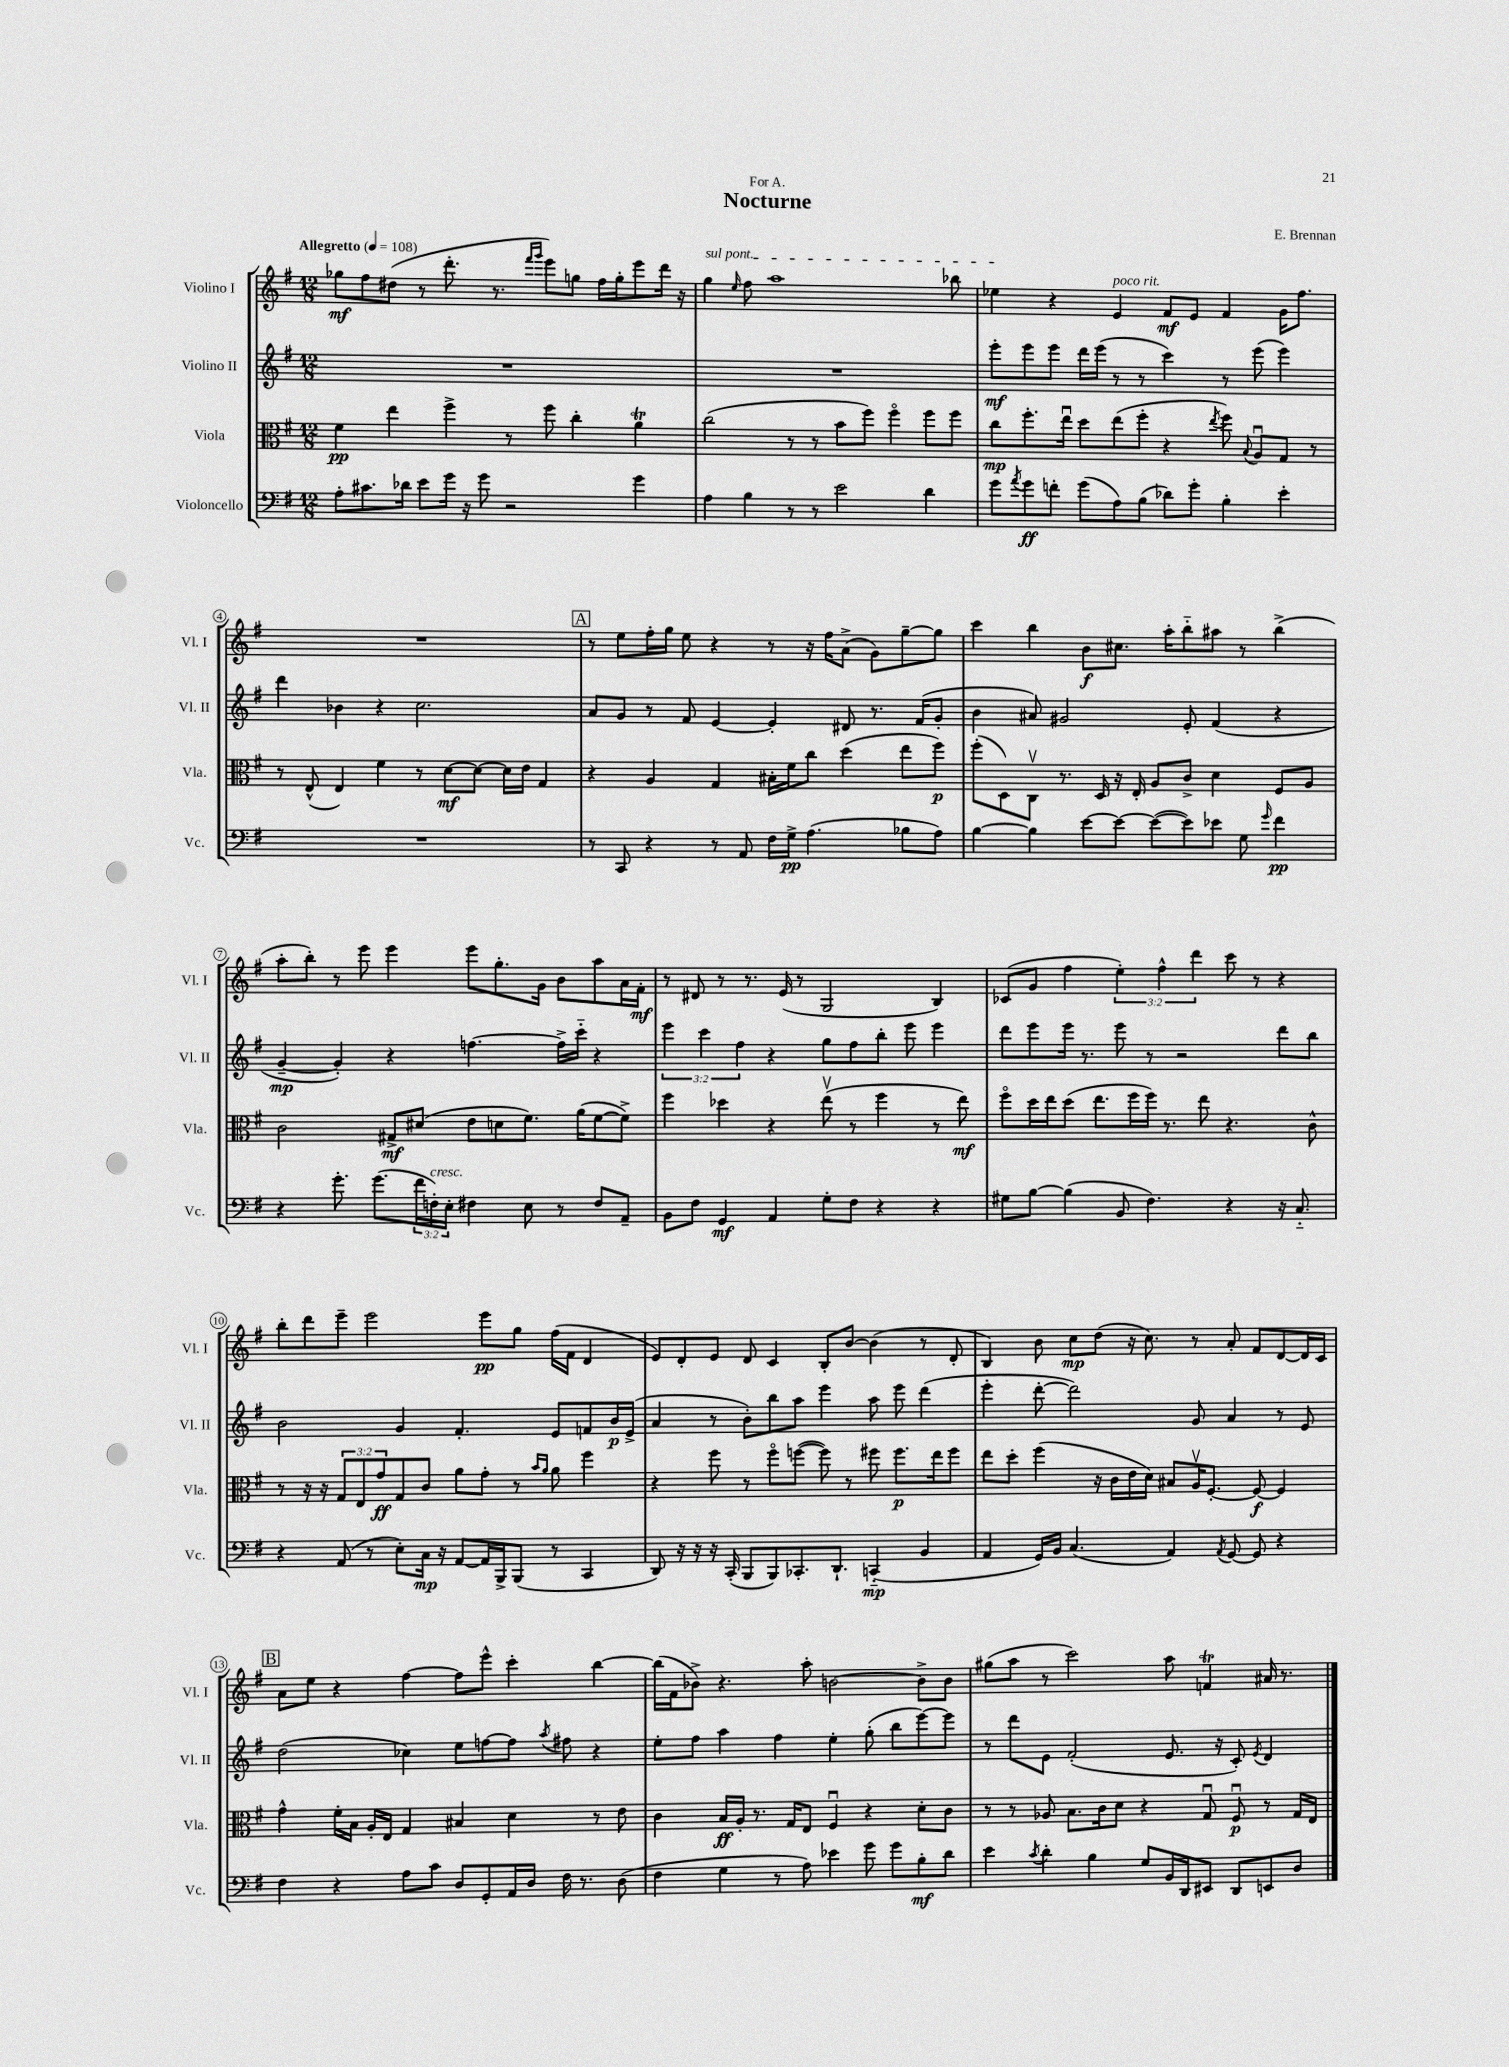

**kern	**dynam	**kern	**dynam	**kern	**dynam	**kern	**dynam
*part4	*part4	*part3	*part3	*part2	*part2	*part1	*part1
*staff4	*staff4	*staff3	*staff3	*staff2	*staff2	*staff1	*staff1
*I"Violoncello	*	*I"Viola	*	*I"Violino II	*	*I"Violino I	*
*I'Vc.	*	*I'Vla.	*	*I'Vl. II	*	*I'Vl. I	*
*clefF4	*	*clefC3	*	*clefG2	*	*clefG2	*
*k[f#]	*	*k[f#]	*	*k[f#]	*	*k[f#]	*
*M12/8	*	*M12/8	*	*M12/8	*	*M12/8	*
*MM108	*	*MM108	*	*MM108	*	*MM108	*
=1	=1	=1	=1	=1	=1	=1	=1
!	!	!	!	!	!	!LO:TX:a:B:t=Allegretto	!
8A'\L	.	4f#\	pp	1.r	.	8gg-X\L	mf
8.c#X\	.	.	.	.	.	8ff#\	.
.	.	4ee\	.	.	.	(8dd#X\J	.
16d-X\Jk	.	.	.	.	.	.	.
8e\L	.	.	.	.	.	8r	.
16g\Jk	.	4ff#^\	.	.	.	8.ddd'\	.
16r	.	.	.	.	.	.	.
8g\	.	.	.	.	.	.	.
.	.	.	.	.	.	8.r	.
2r	.	8r	.	.	.	.	.
.	.	.	.	.	.	16qqfff#/LL	.
.	.	.	.	.	.	16qqggg/JJ	.
.	.	8ff#\	.	.	.	8eee\L)	.
.	.	4cc'\	.	.	.	8ggn\J	.
.	.	.	.	.	.	16ff#\LL	.
.	.	.	.	.	.	16gg'\J	.
4g\	.	4aT\	.	.	.	8eee\	.
.	.	.	.	.	.	16ddd\Jk	.
.	.	.	.	.	.	16r	.
=2	=2	=2	=2	=2	=2	=2	=2
!	!	!	!	!	!	!LO:TX:a:i:t=sul pont.	!
4A\	.	(2cc\	.	1.r	.	4gg\	.
.	.	.	.	.	.	16qqee/	.
4B\	.	.	.	.	.	8ff#\	.
.	.	.	.	.	.	1aa	.
8r	.	8r	.	.	.	.	.
8r	.	8r	.	.	.	.	.
2e\	.	8b\L	.	.	.	.	.
.	.	8ff#\J)	.	.	.	.	.
.	.	4ff#\	.	.	.	.	.
4d\	.	8ff#\L	.	.	.	.	.
.	.	8ff#\J	.	.	.	8bb-X\	.
=3	=3	=3	=3	=3	=3	=3	=3
8g\L	.	8cc\L	mp	8eee'\L	mf	4ee-X\	.
8qa/	.	.	.	.	.	.	.
8g\	ff	8.ff#'\	.	8eee\	.	.	.
8fn'\J	.	.	.	8eee\J	.	4r	.
.	.	16eeu\Jk	.	.	.	.	.
(8g\L	.	8dd\L	.	16ddd\LL	.	.	.
.	.	.	.	(16eee\JJ	.	.	.
!	!	!	!	!	!	!LO:TX:a:i:t=poco rit.	!
8A\)	.	(8ee\	.	8r	.	4e/	.
(8B\J	.	8ff#'\J	.	8r	.	.	.
8d-X\L)	.	4r	.	4ccc\)	.	8f#/L	mf
8g'\J	.	.	.	.	.	8e/J	.
.	.	8qee/	.	.	.	.	.
4B'\	.	8ff#\)	.	8r	.	4f#/	.
.	.	8qqB/	.	.	.	.	.
.	.	8Au/L	.	(8eee\	.	.	.
4e'\	.	8G/J	.	4eee\)	.	16g\KL	.
.	.	.	.	.	.	8.ff#\J	.
.	.	8r	.	.	.	.	.
!!LO:LB:g=z
=4	=4	=4	=4	=4	=4	=4	=4
1.r	.	8r	.	4ddd\	.	1.r	.
.	.	(8E^^/	.	.	.	.	.
.	.	4E/)	.	4b-X\	.	.	.
.	.	4f#\	.	4r	.	.	.
.	.	8r	.	2.cc\	.	.	.
.	.	[8d\L	mf	.	.	.	.
.	.	8d\J_	.	.	.	.	.
.	.	16d\LL]	.	.	.	.	.
.	.	16e\JJ	.	.	.	.	.
.	.	4G/	.	.	.	.	.
!!LO:REH:place=s1:t=A
=5	=5	=5	=5	=5	=5	=5	=5
8r	.	4r	.	8a/L	.	8r	.
8CC/	.	.	.	8g/J	.	8ee\L	.
4r	.	4A/	.	8r	.	16ff#'\L	.
.	.	.	.	.	.	16gg\JJ	.
.	.	.	.	8f#/	.	8ee\	.
8r	.	4G/	.	[4e/	.	4r	.
8AA/	.	.	.	.	.	.	.
16F#\LL	.	16B#X'\LL	.	4e'/]	.	8r	.
16G^\JJ	pp	16f#\J	.	.	.	.	.
(4.A\	.	8cc\J	.	.	.	16r	.
.	.	.	.	.	.	16ff#\KL	.
.	.	(4dd\	.	8d#X/	.	(8a^\J	.
.	.	.	.	8.r	.	8g\L)	.
8B-X\L	.	8ee\L	.	.	.	[8gg~\	.
.	.	.	.	(16f#/KL	.	.	.
8A\J)	.	8ff#\J)	p	8g'/J	.	8gg\J]	.
=6	=6	=6	=6	=6	=6	=6	=6
[4B\	.	(8ff#'\L	.	4b\	.	4ccc\	.
.	.	8D\)	.	.	.	.	.
4B\]	.	8Cv\J	.	8a#X/)	.	4bb\	.
.	.	8.r	.	2g#X/	.	.	.
[8e\L	.	.	.	.	.	8b\L	f
.	.	16D/	.	.	.	.	.
8e\J_	.	16r	.	.	.	8.cc#X\J	.
.	.	16E'/	.	.	.	.	.
(8e\L_	.	8A/L	.	.	.	.	.
.	.	.	.	.	.	16aa'\KL	.
8e\])	.	8c^/J	.	8e'/	.	8bb\	.
8e-X\J	.	4d\	.	(4f#/	.	8aa#X\J	.
8G\	.	.	.	.	.	8r	.
16qqg/	.	.	.	.	.	.	.
4f#\	pp	8F#/L	.	4r	.	(4bb^\	.
.	.	8A/J	.	.	.	.	.
!!LO:LB:g=z
=7	=7	=7	=7	=7	=7	=7	=7
4r	.	2c\	.	[4g~/	mp	8aa'\L	.
.	.	.	.	.	.	8bb'\J)	.
8.g'\	.	.	.	4g'/])	.	8r	.
.	.	.	.	.	.	8eee\	.
(8.g\L	.	.	.	.	.	.	.
.	.	8G#X^/L	mf	4r	.	4eee\	.
24f#\L	.	(8d#X/J	.	.	.	.	.
!LO:TX:a:i:t=cresc.	!	!	!	!	!	!	!
24Fn'\)	.	.	.	.	.	.	.
24E'\JJ	.	.	.	.	.	.	.
4F#X\	.	8e\L	.	[4.ffn\	.	8eee\L	.
.	.	8dn\	.	.	.	8.gg'\	.
8E\	.	8.f#\J)	.	.	.	.	.
.	.	.	.	.	.	16g\Jk	.
8r	.	.	.	16ff^\LL]	.	8b\L	.
.	.	(16a\KL	.	16ccc\JJ	.	.	.
8F#/L	.	[8f#\	.	4r	.	8aa\	.
8AA~/J	.	8f#^\J])	.	.	.	16a\L	.
.	.	.	.	.	.	16f#'\JJ	mf
=8	=8	=8	=8	=8	=8	=8	=8
8BB\L	.	4ff#\	.	6eee\	.	8r	.
8F#\J	.	.	.	.	.	8d#X/	.
.	.	.	.	6ccc\	.	.	.
4GG/	mf	4dd-X\	.	.	.	8r	.
.	.	.	.	6ff#\	.	.	.
.	.	.	.	.	.	8.r	.
4AA/	.	4r	.	4r	.	.	.
.	.	.	.	.	.	(16e/	.
.	.	.	.	.	.	8r	.
8G'\L	.	(8eev\	.	8gg\L	.	2G/	.
8F#\J	.	8r	.	8ff#\	.	.	.
4r	.	4ff#\	.	8bb'\J	.	.	.
.	.	.	.	8eee\	.	.	.
4r	.	8r	.	4eee\	.	4B/)	.
.	.	8ee\)	mf	.	.	.	.
=9	=9	=9	=9	=9	=9	=9	=9
8G#X\L	.	8ff#\L	.	8ddd\L	.	(8c-X/L	.
[8B\J	.	16dd\L	.	8eee\	.	8g/J	.
.	.	16ee\J	.	.	.	.	.
(4B\]	.	(8dd\J	.	16eee\Jk	.	4ff#\	.
.	.	.	.	8.r	.	.	.
.	.	8.ee\L	.	.	.	.	.
8BB/	.	.	.	8eee\	.	6ee'\)	.
.	.	16ff#\L	.	.	.	.	.
4.F#\)	.	16ff#\JJ)	.	8r	.	.	.
.	.	.	.	.	.	6ff#^^\	.
.	.	8.r	.	.	.	.	.
.	.	.	.	2r	.	.	.
.	.	.	.	.	.	6ddd\	.
.	.	8ee\	.	.	.	.	.
4r	.	4.r	.	.	.	8ccc\	.
.	.	.	.	.	.	8r	.
16r	.	.	.	8ddd\L	.	4r	.
8.C/	.	.	.	.	.	.	.
.	.	8c^^\	.	8bb\J	.	.	.
!!LO:LB:g=z
=10	=10	=10	=10	=10	=10	=10	=10
4r	.	8r	.	2b\	.	8bb'\L	.
.	.	16r	.	.	.	8ddd\	.
.	.	16r	.	.	.	.	.
(8AA/	.	12G/L	.	.	.	8eee~\J	.
.	.	12E/	.	.	.	.	.
8r	.	.	.	.	.	2eee\	.
.	.	12g/	ff	.	.	.	.
8E'\L)	.	8G/	.	4g/	.	.	.
16C\Jk	mp	8c/J	.	.	.	.	.
16r	.	.	.	.	.	.	.
[8AA/L	.	8a\L	.	4.f#'/	.	.	.
16AA/L]	.	8g'\J	.	.	.	8eee\L	pp
16BBB^/J	.	.	.	.	.	.	.
(8BBB/J	.	8r	.	.	.	8gg\J	.
.	.	16qqb/LL	.	.	.	.	.
.	.	16qqa/JJ	.	.	.	.	.
8r	.	8a\	.	8e/L	.	(16ff#\LL	.
.	.	.	.	.	.	16f#\JJ	.
4CC/	.	4ff#\	.	8fn/	.	4d/	.
.	.	.	.	16b/L	p	.	.
.	.	.	.	(16e^/JJ	.	.	.
=11	=11	=11	=11	=11	=11	=11	=11
8DD/)	.	4r	.	4a/	.	8e/L)	.
16r	.	.	.	.	.	8d'/	.
16r	.	.	.	.	.	.	.
16r	.	8ff#\	.	8r	.	8e/J	.
(16CC'/	.	.	.	.	.	.	.
8BBB/L	.	8r	.	8b'\L)	.	8d/	.
8BBB/)	.	8ff#\L	.	8bb\	.	4c/	.
8.CC-X'/	.	([8ffn\J	.	8aa\J	.	.	.
.	.	8ff\])	.	4eee\	.	8B'/L	.
8.DD`/J	.	.	.	.	.	.	.
.	.	8r	.	.	.	[8b/J	.
(4CCn/	mp	8ff#X\	.	8aa\	.	(4b\]	.
.	.	8.ff#\L	p	8eee\	.	.	.
4BB/	.	.	.	(4ddd\	.	8r	.
.	.	16ee\k	.	.	.	.	.
.	.	8ff#\J	.	.	.	8d'/	.
=12	=12	=12	=12	=12	=12	=12	=12
4AA/	.	8ee\L	.	4eee'\	.	4B/)	.
.	.	8dd'\J	.	.	.	.	.
16GG/LL)	.	(4ff#\	.	[8ddd'\	.	8b\	.
16BB/JJ	.	.	.	.	.	.	.
(4.C/	.	.	.	2ddd\])	.	8cc\L	mp
.	.	16r	.	.	.	(8dd\J	.
.	.	16c\LL	.	.	.	.	.
.	.	16e\	.	.	.	16r	.
.	.	16d\JJ)	.	.	.	8.cc\)	.
4AA/)	.	8B#X/L	.	.	.	.	.
.	.	16Av/K	.	8g/	.	8r	.
.	.	[8.F#'/J	.	.	.	.	.
8qAA/	.	.	.	.	.	.	.
[8GG/	.	.	.	4a/	.	8a'/	.
8GG/]	.	8F#/_	f	.	.	8f#/L	.
4r	.	4F#/]	.	8r	.	[8d/	.
.	.	.	.	8e/	.	16d/L]	.
.	.	.	.	.	.	16c/JJ	.
!!LO:LB:g=z
!!LO:REH:place=s1:t=B
=13	=13	=13	=13	=13	=13	=13	=13
4F#\	.	4g^^\	.	(2dd\	.	8a\L	.
.	.	.	.	.	.	8ee\J	.
4r	.	16f#'\LL	.	.	.	4r	.
.	.	16B\JJ	.	.	.	.	.
.	.	16A'/LL	.	.	.	.	.
.	.	16E/JJ	.	.	.	.	.
8A\L	.	4G/	.	4cc-X\)	.	[4ff#\	.
8c\J	.	.	.	.	.	.	.
8D/L	.	4B#X/	.	8ee\L	.	8ff#\L]	.
8GG'/	.	.	.	[8ffn\	.	8eee^^\J	.
16AA/L	.	4d\	.	8ff\J]	.	4ccc'\	.
16D/JJ	.	.	.	.	.	.	.
.	.	.	.	8qaa/	.	.	.
16F#\	.	.	.	8ff#X\	.	.	.
8.r	.	.	.	.	.	.	.
.	.	8r	.	4r	.	[4bb\	.
(8D\	.	8e\	.	.	.	.	.
=14	=14	=14	=14	=14	=14	=14	=14
4F#\	.	4c\	.	8ee'\L	.	(16bb\LL]	.
.	.	.	.	.	.	16f#\J	.
.	.	.	.	8ff#\J	.	8b-X^\J)	.
4G\	.	16B/LL	ff	4aa\	.	4.r	.
.	.	16A'/JJ	.	.	.	.	.
.	.	8.r	.	.	.	.	.
8r	.	.	.	4ff#\	.	.	.
.	.	16G/KL	.	.	.	.	.
8A\)	.	8E/J	.	.	.	8aa'\	.
4e-X\	.	4F#u/	.	4ee'\	.	[2bn\	.
8g\	.	4r	.	(8gg'\	.	.	.
8g\L	.	.	.	8bb\L	.	.	.
8B'\	mf	8d'\L	.	[8eee\)	.	8b^\L]	.
8d\J	.	8c\J	.	8eee\J]	.	8b\J	.
=15	=15	=15	=15	=15	=15	=15	=15
4e\	.	8r	.	8r	.	(8gg#X\L	.
.	.	8r	.	8ddd\L	.	8aa\J	.
8qc/	.	.	.	.	.	.	.
4d'\	.	8A-X/	.	8e\J	.	8r	.
.	.	8.B\L	.	(2f#'/	.	2ccc\)	.
4B\	.	.	.	.	.	.	.
.	.	16c\k	.	.	.	.	.
.	.	8d\J	.	.	.	.	.
8G/L	.	4r	.	.	.	.	.
16BB/L	.	.	.	8.e/	.	8aa\	.
16DD/J	.	.	.	.	.	.	.
8EE#X/J	.	8Gu/	.	.	.	4fnT/	.
.	.	.	.	16r	.	.	.
8DD/L	.	8F#u/	p	8c'/)	.	.	.
.	.	.	.	8qe/	.	.	.
8EEn/	.	8r	.	4d/	.	16a#X/	.
.	.	.	.	.	.	8.r	.
8D/J	.	16G/LL	.	.	.	.	.
.	.	16E/JJ	.	.	.	.	.
==	==	==	==	==	==	==	==
*-	*-	*-	*-	*-	*-	*-	*-
